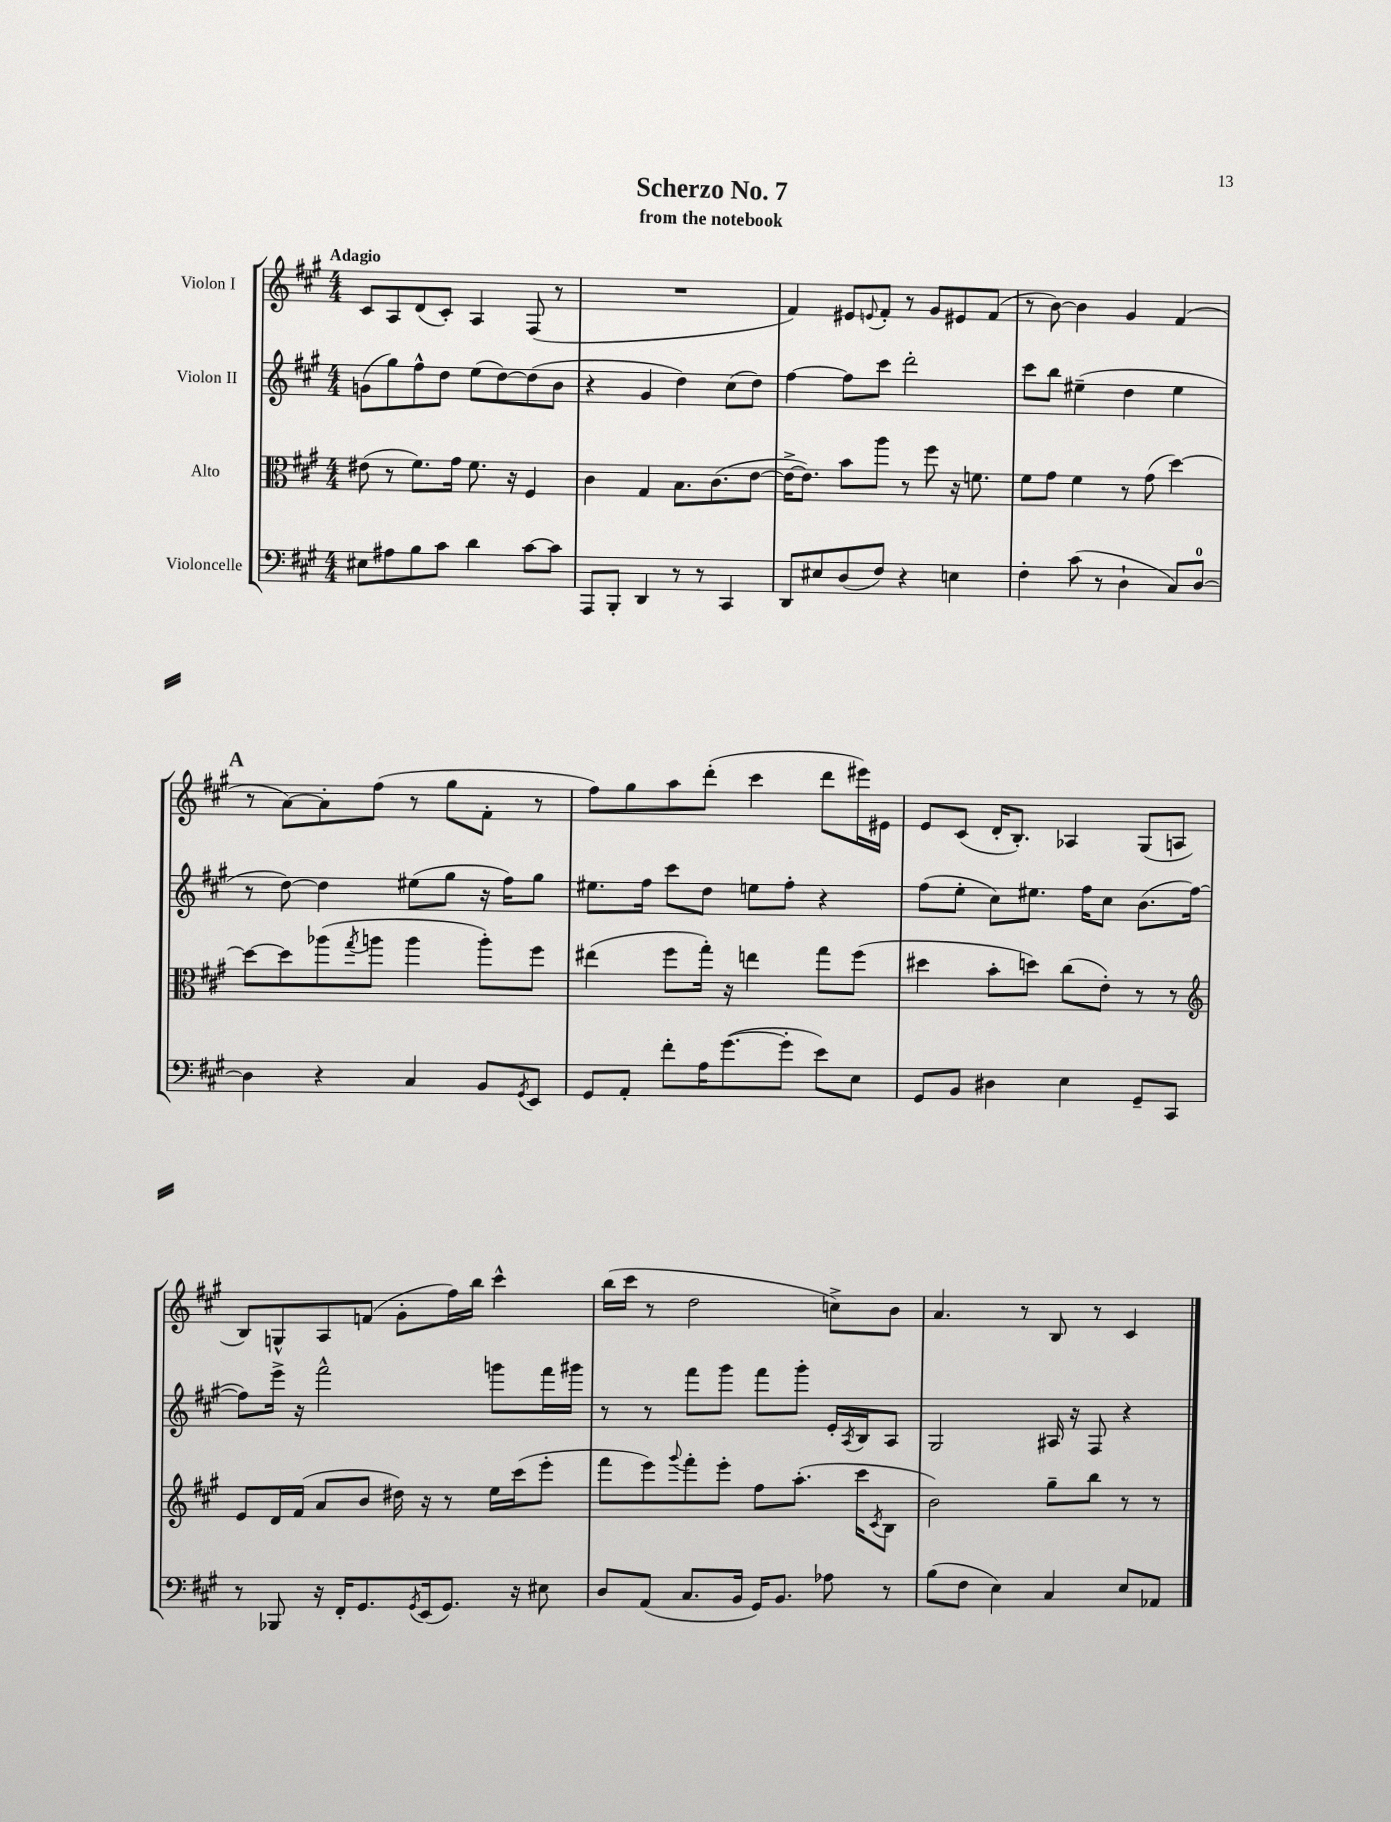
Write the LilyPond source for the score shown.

\header { title = "Scherzo No. 7" subtitle = "from the notebook" }
<<
\new StaffGroup <<
\new Staff = "s0" \with { instrumentName = "Violon I" } {
    \clef treble \key a \major \numericTimeSignature \time 4/4 \tempo "Adagio"
    cis'8 a8 d'8( cis'8-.) a4 fis8( r8 |
    R1 |
    fis'4) eis'8 \appoggiatura { e'8 } fis'8-. r8 gis'8 eis'8 fis'8( |
    r8 b'8~) b'4 gis'4 fis'4( |
    \mark \markup { \bold "A" } r8 a'8~) a'8-. fis''8( r8 gis''8 fis'8-. r8 |
    fis''8) gis''8 a''8 d'''8-.( cis'''4 d'''8 eis'''16) eis'16 |
    e'8 cis'8( d'16-. b8.-.) aes4 gis8( a8 |
    b8) g8-^ a8 f'8( gis'8-. fis''16) b''16 cis'''4-^ |
    b''16( cis'''16 r8 d''2 c''8->) b'8 |
    a'4. r8 b8 r8 cis'4 \bar "|." |
}
\new Staff = "s1" \with { instrumentName = "Violon II" } {
    \clef treble \key a \major \numericTimeSignature \time 4/4
    g'8( gis''8) fis''8-^ d''8 e''8( d''8~) d''8( b'8 |
    r4 gis'4 d''4) cis''8( d''8) |
    fis''4~ fis''8 cis'''8 d'''2-. |
    cis'''8 b''8 eis''4--( d''4 eis''4 |
    \mark \markup { \bold "A" } r8 d''8~) d''4 eis''8( gis''8 r16 fis''16) gis''8 |
    eis''8. fis''16 cis'''8 d''8 e''8 fis''8-. r4 |
    fis''8( e''8-. cis''8) eis''8. fis''16 cis''8 b'8.( fis''16~ |
    fis''8) e'''16-> r16 fis'''2-^ g'''8 fis'''16 gis'''16 |
    r8 r8 fis'''8 gis'''8 fis'''8 gis'''8-. e'16-. \acciaccatura { a8 } b16 a8 |
    gis2 ais16 r16 fis8 r4 \bar "|." |
}
\new Staff = "s2" \with { instrumentName = "Alto" } {
    \clef alto \key a \major \numericTimeSignature \time 4/4
    eis'8( r8 fis'8.) gis'16 fis'8. r16 fis4 |
    cis'4 gis4 b8. cis'8.( e'8~ |
    e'16~-> e'8.) b'8 a''8 r8 fis''8 r16 f'8. |
    fis'8 gis'8 fis'4 r8 gis'8( d''4~) |
    \mark \markup { \bold "A" } d''8~ d''8 aes''8( \acciaccatura { gis''8 } a''8 a''4 a''8-.) fis''8 |
    eis''4( fis''8 gis''16-.) r16 e''4 gis''8 fis''8( |
    dis''4 b'8-. d''8) cis''8( e'8-.) r8 r8 |
    \clef treble e'8 d'16 fis'16( a'8 b'8 dis''16) r16 r8 e''16 cis'''16( e'''8-. |
    fis'''8 e'''8) \appoggiatura { gis'''8 } fis'''8-. e'''8-. fis''8 a''8.-.( cis'''16 \acciaccatura { cis'8 } b8 |
    b'2) gis''8-- b''8 r8 r8 \bar "|." |
}
\new Staff = "s3" \with { instrumentName = "Violoncelle" } {
    \clef bass \key a \major \numericTimeSignature \time 4/4
    eis8 ais8 b8 cis'8 d'4 cis'8~ cis'8 |
    a,,8 b,,8-. d,4 r8 r8 cis,4 |
    d,8 eis8 d8( fis8) r4 e4 |
    fis4-. cis'8( r8 d4-! cis8) d8-0~ |
    \mark \markup { \bold "A" } d4 r4 cis4 b,8 \acciaccatura { gis,8 } e,8 |
    gis,8 a,8-. fis'8-. a16 gis'8.~( gis'8-. e'8) e8 |
    gis,8 b,8 dis4 e4 gis,8-- cis,8 |
    r8 bes,,8 r16 fis,16-. gis,8. \acciaccatura { gis,8 } e,16( gis,8.) r16 eis8 |
    d8 a,8( cis8. b,16 gis,16) b,8. aes8 r8 |
    b8( fis8 e4) cis4 e8 aes,8 \bar "|." |
}
>>
>>
\layout { \context { \Score \remove "Bar_number_engraver" } }
